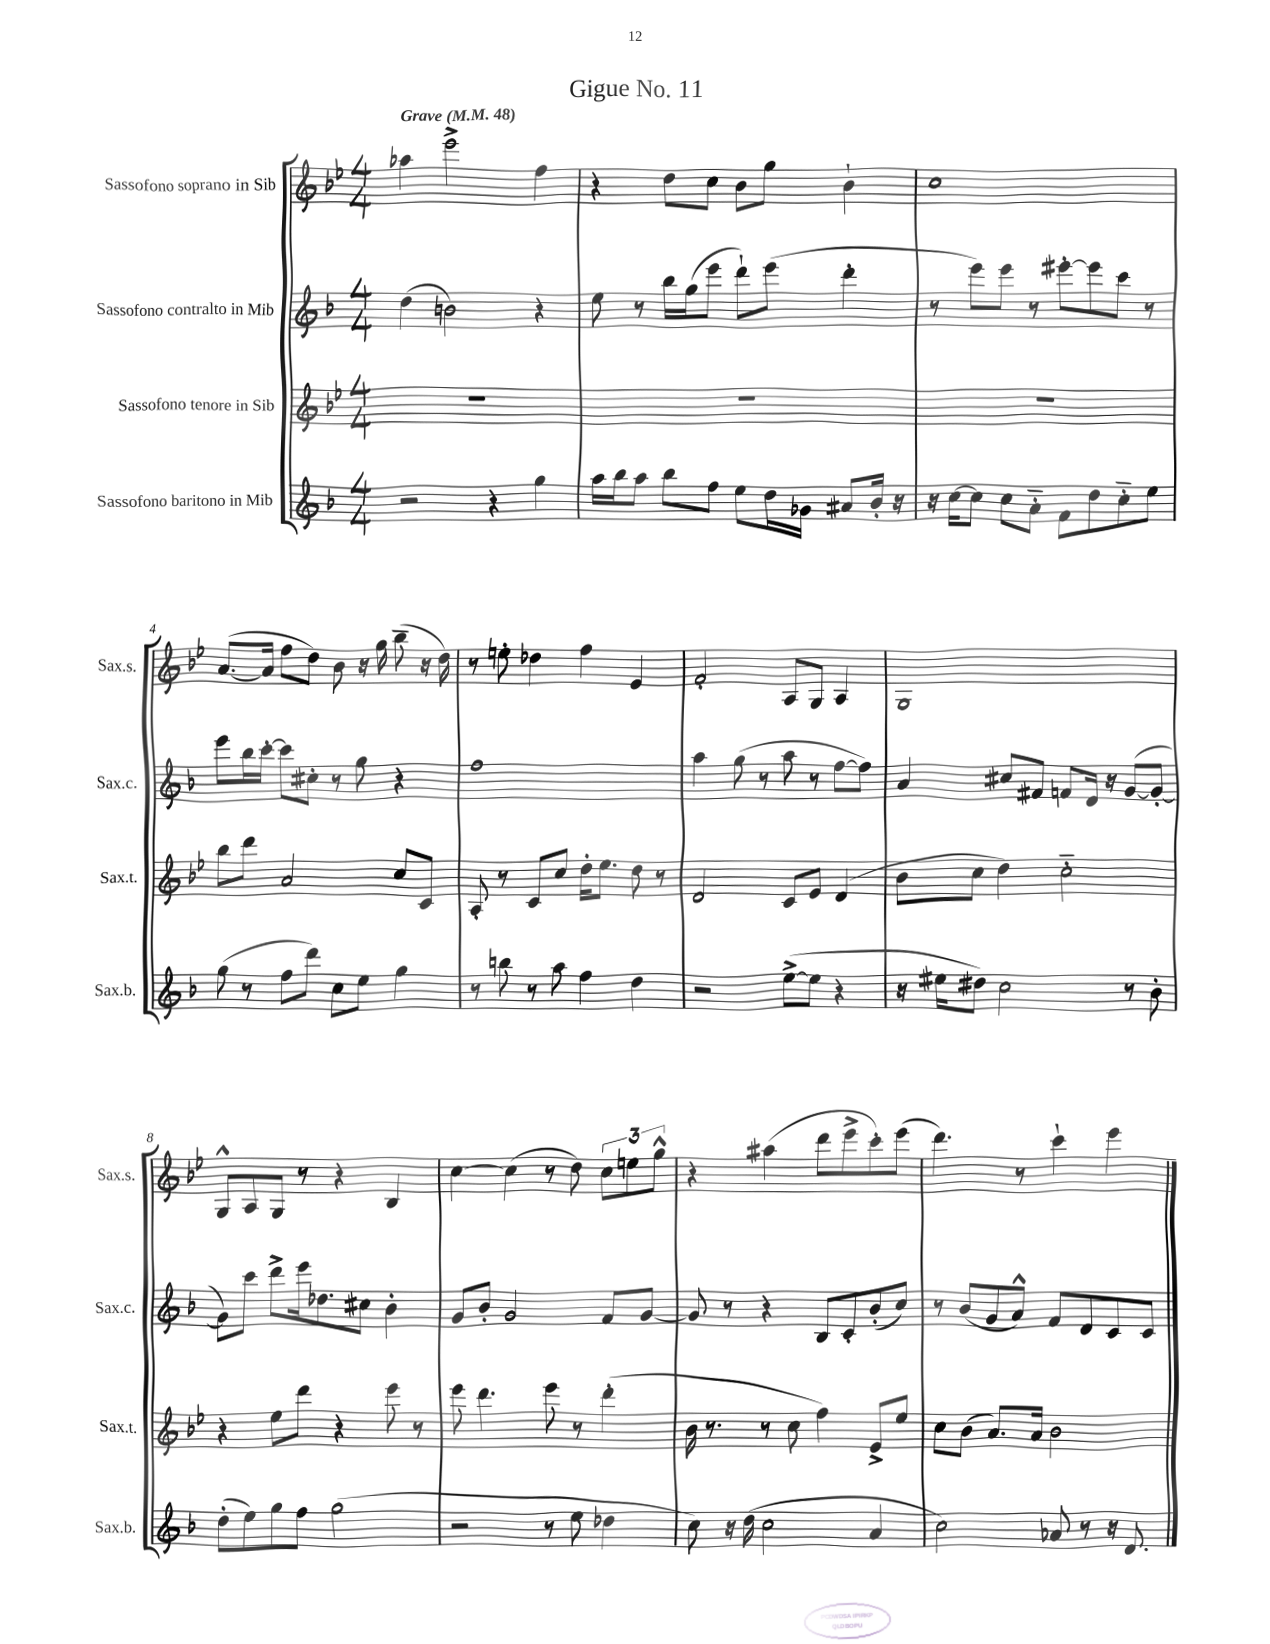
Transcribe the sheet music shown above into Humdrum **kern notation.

**kern	**kern	**kern	**kern
*part4	*part3	*part2	*part1
*staff4	*staff3	*staff2	*staff1
*I"Sassofono baritono in Mib	*I"Sassofono tenore in Sib	*I"Sassofono contralto in Mib	*I"Sassofono soprano in Sib
*I'Sax.b.	*I'Sax.t.	*I'Sax.c.	*I'Sax.s.
*clefG2	*clefG2	*clefG2	*clefG2
*k[b-]	*k[b-e-]	*k[b-]	*k[b-e-]
*M4/4	*M4/4	*M4/4	*M4/4
*MM48	*MM48	*MM48	*MM48
=1	=1	=1	=1
!	!	!	!LO:TX:a:B:t=Grave
2r	1r	(4dd\	4aa-X\
.	.	2bn\)	2eee-^\
4r	.	.	.
4gg\	.	4r	4ff\
=2	=2	=2	=2
16aa\LL	1r	8ee\	4r
16bb-\J	.	.	.
8aa\J	.	8r	.
8bb-\L	.	16bb-\LL	8dd\L
.	.	(16gg\J	.
8ff\J	.	8eee\J	8cc\J
8ee\L	.	8ddd`\L)	8b-\L
16dd\L	.	(8eee\J	8gg\J
16g-X\JJ	.	.	.
8a#X/L	.	4ddd'\	4b-`\
16b-'/Jk	.	.	.
16r	.	.	.
=3	=3	=3	=3
16r	1r	8r	1cc
[16cc\KL	.	.	.
8cc\J]	.	8eee\L)	.
8cc\L	.	8eee\J	.
8a\J	.	8r	.
8f\L	.	[8eee#X'\L	.
8dd\	.	8eee#\]	.
8cc\	.	8ccc\J	.
8ee\J	.	8r	.
!!LO:LB:g=z
=4	=4	=4	=4
(8gg\	8bb-\L	8eee\L	([8.a/L
8r	8ddd\J	16bb-\L	.
.	.	[16ccc'\JJ	16a/Jk]
8ff\L	2a/	8ccc\L]	8ff\L
8ddd\J)	.	8cc#X'\J	8dd\J)
8cc\L	.	8r	8b-\
8ee\J	.	8gg\	16r
.	.	.	16gg\
4gg\	8cc/L	4r	(8bb-~\
.	8c/J	.	16r
.	.	.	16dd\)
=5	=5	=5	=5
8r	8A'/	1ff	8r
8bbn\	8r	.	8een'\
8r	8c/L	.	4dd-X\
8aa\	8cc/J	.	.
4ff\	16dd'\KL	.	4ff\
.	8.ee-\J	.	.
4dd\	8dd\	.	4e-/
.	8r	.	.
=6	=6	=6	=6
2r	2d/	4aa\	2f'/
.	.	(8gg\	.
.	.	8r	.
([8ee^\L	8c/L	8aa\	8A/L
8ee\J]	8e-/J	8r	8G/J
4r	(4d/	[8ff\L	4A/
.	.	8ff\J])	.
=7	=7	=7	=7
16r	8b-\L	4a/	1G
16ee#X\KL	.	.	.
8dd#X\J)	8cc\J	.	.
2cc\	4dd\)	8cc#X/L	.
.	.	8f#X/J	.
.	2cc\	8fn/L	.
.	.	16d/Jk	.
.	.	16r	.
8r	.	([8g/L	.
8b-'\	.	8g'/J_	.
!!LO:LB:g=z
=8	=8	=8	=8
(8dd'\L	4r	8g\L])	8G^^/L
8ee\)	.	8ccc\J	8A/
8gg\	8ee-\L	8ddd^\L	8G/J
8ff\J	8ddd\J	16eee\k	8r
.	.	8.dd-X\	.
(2gg\	4r	.	4r
.	.	8cc#X\J	.
.	8eee-\	4b-'\	4B-/
.	8r	.	.
=9	=9	=9	=9
2r	8eee-\	8g/L	[4cc\
.	4.ddd\	8b-'/J	.
.	.	2g/	(4cc\]
8r	8eee-\	.	8r
8ee\	8r	.	8dd\)
4dd-X\	(4ddd'\	8f/L	12cc\L
.	.	.	12een\
.	.	[8g/J	.
.	.	.	12gg^^\J
=10	=10	=10	=10
8cc\)	16b-\	8g/]	4r
.	8.r	.	.
16r	.	8r	.
(16dd\	.	.	.
2cc\	8r	4r	(4aa#X\
.	8cc\	.	.
.	4ff\)	8B-/L	8ddd\L
.	.	8c'/	8eee-^\
4a/	8e-^/L	(8b-'/	8ccc'\)
.	8ee-/J	8cc/J)	(8eee-\J
=11	=11	=11	=11
2cc\)	8cc\L	8r	4.ddd\)
.	(8b-\J	(8b-/L	.
.	8.a/L)	8g/	.
.	.	8a^^/J)	8r
.	16a/Jk	.	.
8a-X/	2b-\	8f/L	4ccc`\
8r	.	8d/	.
16r	.	8c/	4eee-\
8.d/	.	.	.
.	.	8c/J	.
==	==	==	==
*-	*-	*-	*-
